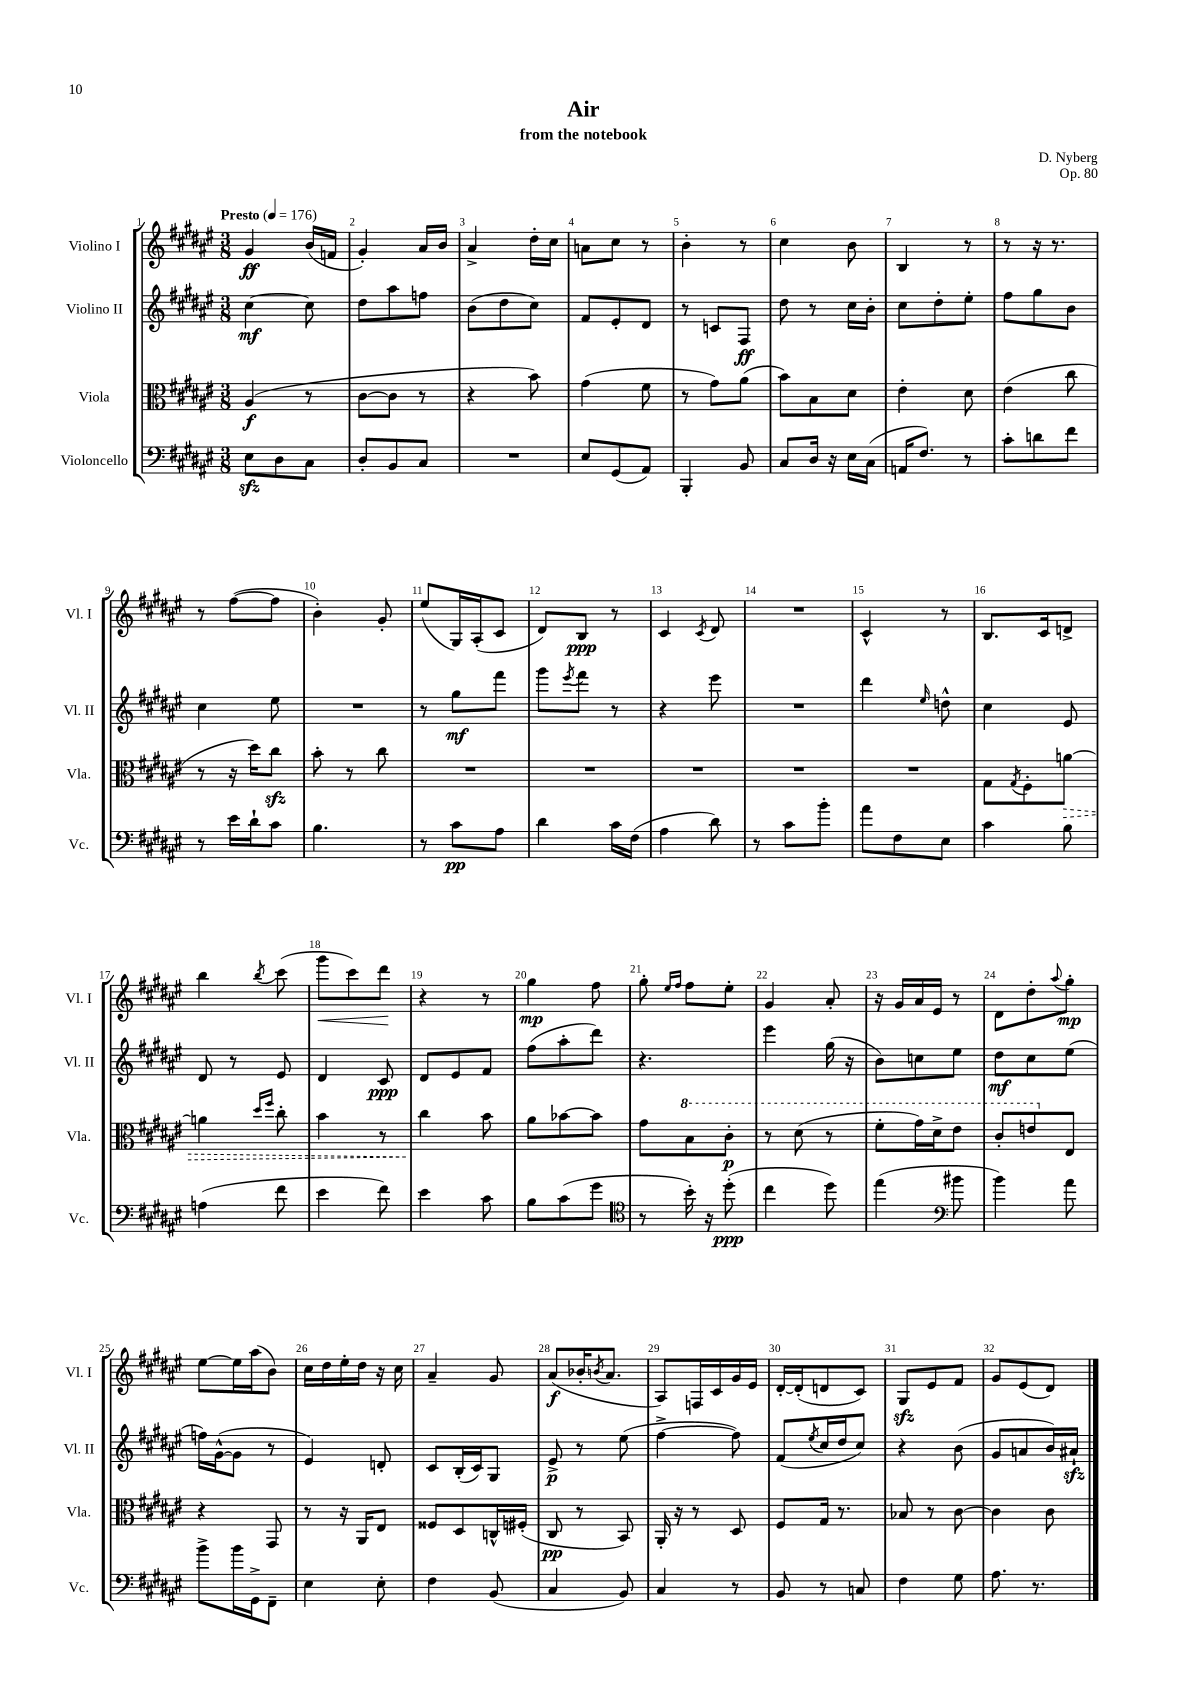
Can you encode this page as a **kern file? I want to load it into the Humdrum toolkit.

**kern	**kern	**kern	**kern
*staff4	*staff3	*staff2	*staff1
*clefF4	*clefC3	*clefG2	*clefG2
*k[f#c#g#d#a#e#]	*k[f#c#g#d#a#e#]	*k[f#c#g#d#a#e#]	*k[f#c#g#d#a#e#]
*M3/8	*M3/8	*M3/8	*M3/8
*MM176	*MM176	*MM176	*MM176
8E#	(4A#	[4cc#	4g#
8D#	.	.	.
8C#	8r	8cc#]	(16b
.	.	.	16f
=	=	=	=
8D#'	[8c#	8dd#	4g#')
8BB	8c#]	8aa#	.
8C#	8r	8ff	16a#
.	.	.	16b
=	=	=	=
4.r	4r	(8b	4a#^
.	.	8dd#	.
.	8b)	8cc#)	16dd#'
.	.	.	16cc#
=	=	=	=
8E#	(4g#	8f#	8a
(8GG#	.	8e#'	8cc#
8AA#)	8f#	8d#	8r
=	=	=	=
4BBB'	8r	8r	4b'
.	8g#)	8c	.
8BB	(8a#	8F#	8r
=	=	=	=
8C#	8b)	8dd#	4cc#
16D#	8B	8r	.
16r	.	.	.
16E#	8d#	16cc#	8b
(16C#	.	16b'	.
=	=	=	=
16AA	4e#'	8cc#	4B
8.F#)	.	.	.
.	.	8dd#'	.
8r	8d#	8ee#'	8r
=	=	=	=
8c#'	(4e#	8ff#	8r
8d	.	8gg#	16r
.	.	.	8.r
8f#	8cc#	8b	.
=	=	=	=
8r	8r	4cc#	8r
16e#	16r	.	([8ff#
16d#`	16dd#)	.	.
8c#	8cc#	8ee#	8ff#]
=	=	=	=
4.B	8b'	4.r	4b')
.	8r	.	.
.	8cc#	.	8g#'
=	=	=	=
8r	4.r	8r	(8ee#
8c#	.	8gg#	16G#)
.	.	.	(16A#'
8A#	.	8fff#	8c#
=	=	=	=
4d#	4.r	8ggg#	8d#)
.	.	8qeee#	.
.	.	8fff#	8B
16c#	.	8r	8r
(16F#	.	.	.
=	=	=	=
4A#	4.r	4r	4c#
.	.	.	8qc#
8d#)	.	8eee#	8d#
=	=	=	=
8r	4.r	4.r	4.r
8c#	.	.	.
8b'	.	.	.
=	=	=	=
8a#	4.r	4ddd#	4c#^^
8F#	.	.	.
.	.	16qqee#	.
8E#	.	8dd^^	8r
=	=	=	=
4c#	8G#	4cc#	8.B
.	8qG#	.	.
.	8F#'	.	.
.	.	.	16c#
8B	[8a	8e#	8d^
=	=	=	=
(4A	4a]	8d#	4bb
.	.	8r	.
.	16qqdd#	.	.
.	16qqff#	.	8qbb
8f#	8cc#'	8e#	(8ccc#
=	=	=	=
4e#	4b	4d#	8ggg#
.	.	.	8ccc#)
8f#)	8r	8c#	8ddd#
=	=	=	=
4e#	4cc#	8d#	4r
.	.	8e#	.
8c#	8b	8f#	8r
=	=	=	=
8B	8a#	(8ff#	4gg#
(8c#	[8b-	8aa#'	.
8g#	8b-]	8ddd#)	8ff#
=	=	=	=
*clefC4	*	*	*
8r	8g#	4.r	8gg#'
.	.	.	16qqee#
.	.	.	16qqff#
16b')	8b	.	8ff#
16r	.	.	.
(8dd#'	8cc#'	.	8ee#'
=	=	=	=
4cc#	8r	4eee#	4g#
.	(8dd#	.	.
8dd#)	8r	(16gg#	8a#'
.	.	16r	.
=	=	=	=
(4ee#	8ff#'	8b)	16r
.	.	.	16g#
.	16gg#)	8cc	16a#
.	16dd#^	.	16e#
*clefF4	*	*	*
8b#	8ee#	8ee#	8r
=	=	=	=
4b)	8cc#'	8dd#	8d#
.	8ee	8cc#	8dd#'
.	.	.	8qqaa#
8a#	8E#	(8ee#	8gg#'
=	=	=	=
8b^	4r	16ff)	[8ee#
.	.	([16g#^^	.
16b	.	8g#]	16ee#]
16GG#^	.	.	(16aa#
8FF#~	8GG#	8r	8b)
=	=	=	=
4E#	8r	4e#)	16cc#
.	.	.	16dd#
.	16r	.	16ee#'
.	16AA#	.	16dd#
8E#'	8E#	8d'	16r
.	.	.	16cc#
=	=	=	=
4F#	8F##	8c#	4a#~
.	8D#	(16B'	.
.	.	16c#)	.
(8BB	16C^^	8G#	8g#
.	(16F#'	.	.
=	=	=	=
4C#	8C#	8e#^	(8a#
.	8r	8r	16b-'
.	.	.	8qb
.	.	.	8.a#
8BB)	8BB)	(8ee#	.
=	=	=	=
4C#	16AA#'	[4ff#^	8A#)
.	16r	.	.
.	8r	.	16F
.	.	.	16c#
8r	8D#	8ff#])	16g#
.	.	.	16e#
=	=	=	=
8BB	8F#	(8f#	[16d#'
.	.	.	(16d#']
.	.	8qee#	.
8r	16G#	16cc#	8d
.	8.r	16dd#	.
8C	.	8cc#)	8c#)
=	=	=	=
4F#	8B-	4r	8G#
.	8r	.	8e#
8G#	[8c#	(8b	8f#
=	=	=	=
8.A#	4c#]	8g#	8g#
.	.	8a	(8e#
8.r	.	.	.
.	8c#	16b)	8d#)
.	.	16a#`	.
==	==	==	==
*-	*-	*-	*-
